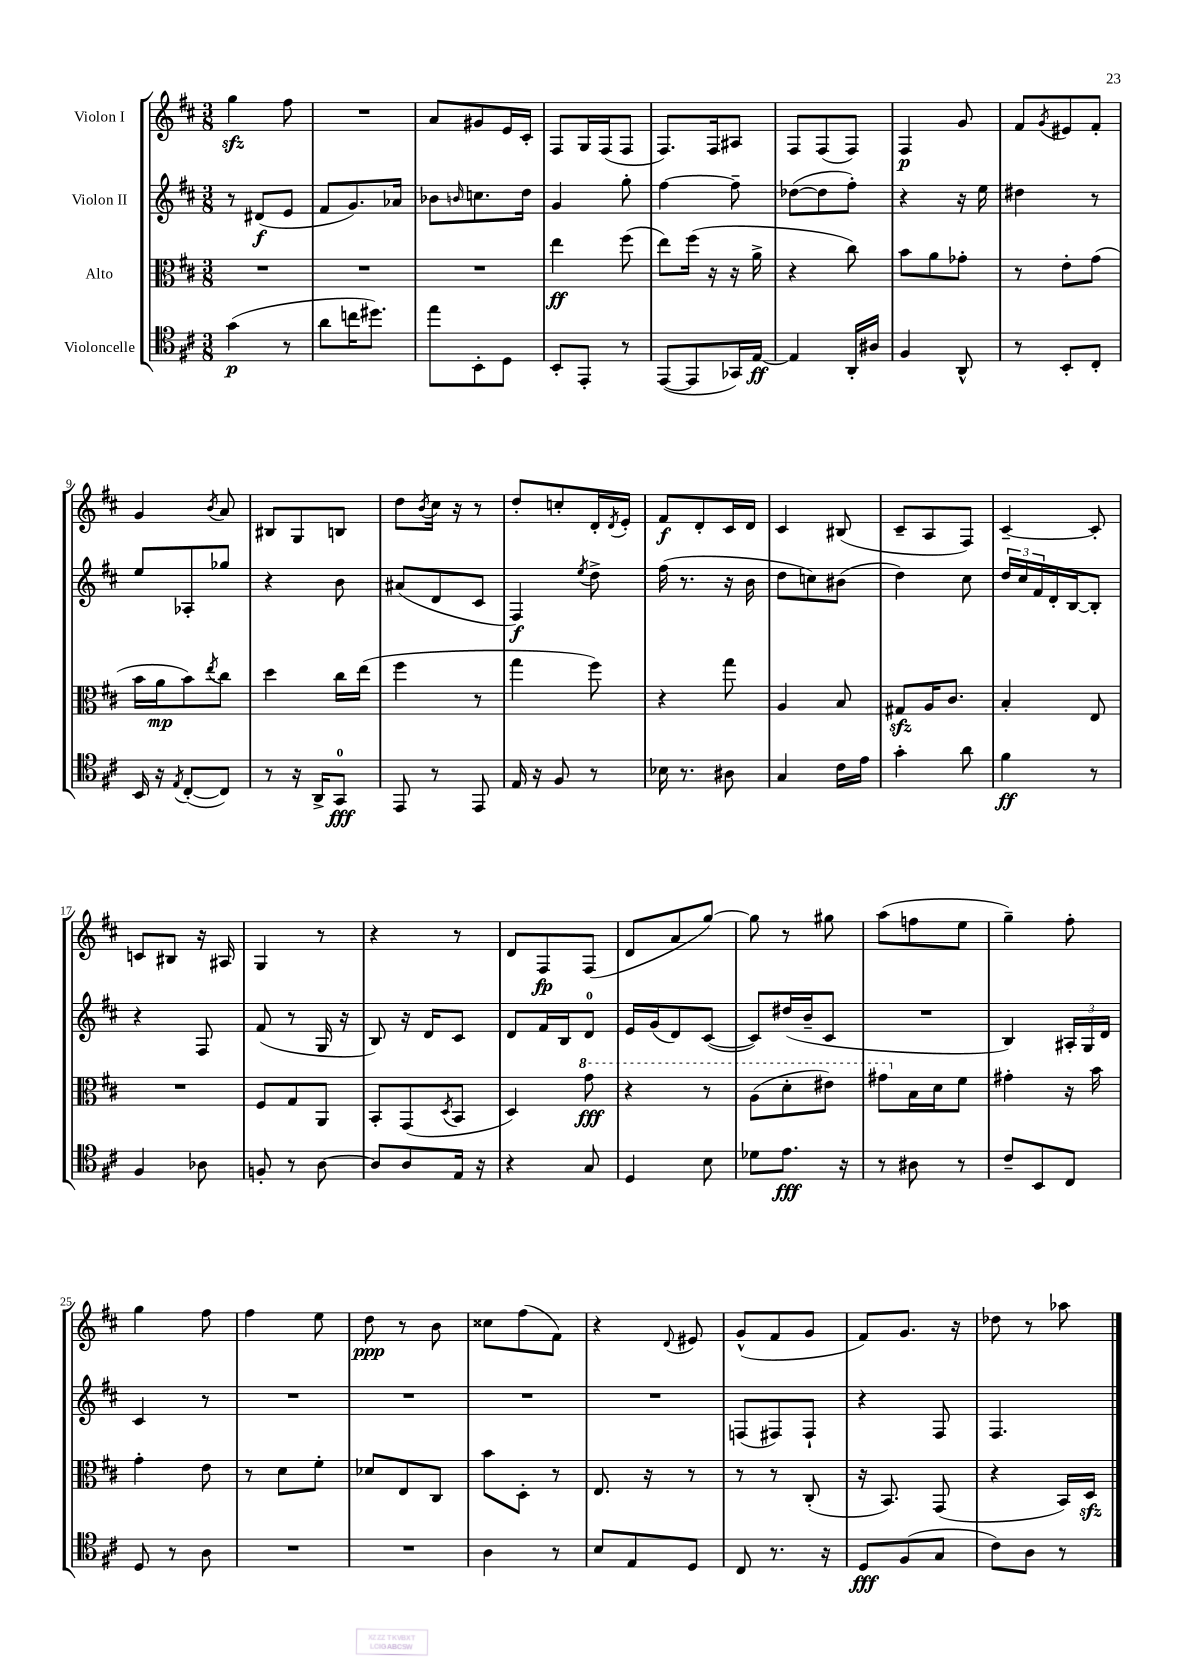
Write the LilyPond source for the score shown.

<<
\new StaffGroup <<
\new Staff = "s0" \with { instrumentName = "Violon I" } {
    \clef treble \key d \major \numericTimeSignature \time 3/8
    g''4\sfz fis''8 |
    R4. |
    a'8 gis'8 e'16 cis'16-. |
    fis8 g16 fis16( fis8 |
    fis8.) fis16 ais8 |
    fis8 fis8( fis8) |
    fis4\p g'8 |
    fis'8 \acciaccatura { g'8 } eis'8 fis'8-. |
    g'4 \acciaccatura { b'8 } a'8 |
    bis8 g8 b8 |
    d''8 \acciaccatura { b'8 } cis''16 r16 r8 |
    d''8-. c''8-. d'16-. \acciaccatura { d'8 } e'16-. |
    fis'8\f d'8-. cis'16 d'16 |
    cis'4 bis8( |
    cis'8-- a8 fis8) |
    cis'4~-- cis'8-. |
    c'8 bis8 r16 ais16 |
    g4 r8 |
    r4 r8 |
    d'8 fis8\fp fis8( |
    d'8 a'8 g''8~) |
    g''8 r8 gis''8 |
    a''8( f''8 e''8 |
    g''4--) fis''8-. |
    g''4 fis''8 |
    fis''4 e''8 |
    d''8\ppp r8 b'8 |
    cisis''8 fis''8( fis'8) |
    r4 \appoggiatura { d'8 } eis'8 |
    g'8-^( fis'8 g'8 |
    fis'8) g'8. r16 |
    des''8 r8 aes''8 \bar "|." |
}
\new Staff = "s1" \with { instrumentName = "Violon II" } {
    \clef treble \key d \major \numericTimeSignature \time 3/8
    r8 dis'8\f( e'8 |
    fis'8 g'8.) aes'16 |
    bes'8 \grace { b'16 } c''8. d''16 |
    g'4 g''8-. |
    fis''4~ fis''8-- |
    des''8~( des''8 fis''8-.) |
    r4 r16 e''16 |
    dis''4 r8 |
    e''8 aes8-. ges''8 |
    r4 b'8 |
    ais'8( d'8 cis'8 |
    fis4\f) \acciaccatura { e''8 } d''8-> |
    fis''16( r8. r16 b'16 |
    d''8 c''8) bis'8( |
    d''4) cis''8 |
    \tuplet 3/2 { d''16 cis''16 fis'16 } d'16-. b16~ b8-. |
    r4 fis8 |
    fis'8( r8 g16 r16 |
    b8) r16 d'16 cis'8 |
    d'8 fis'16 b16 d'8-0 |
    e'16 g'16( d'8) cis'8~( |
    cis'8) dis''16( b'16-- cis'8 |
    R4. |
    b4) \tuplet 3/2 { ais16-. g16 d'16 } |
    cis'4 r8 |
    R4. |
    R4. |
    R4. |
    R4. |
    f8( fis8) fis8-! |
    r4 fis8 |
    fis4. \bar "|." |
}
\new Staff = "s2" \with { instrumentName = "Alto" } {
    \clef alto \key d \major \numericTimeSignature \time 3/8
    R4. |
    R4. |
    R4. |
    e''4\ff fis''8( |
    e''8) fis''16( r16 r16 a'16-> |
    r4 cis''8) |
    b'8 a'8 ges'8-. |
    r8 e'8-. g'8( |
    b'16 a'16\mp b'8) \acciaccatura { e''8 } cis''8 |
    d''4 cis''16 e''16( |
    fis''4 r8 |
    g''4 fis''8) |
    r4 g''8 |
    a4 b8 |
    gis8\sfz a16 cis'8. |
    b4-. e8 |
    R4. |
    fis8 g8 a,8 |
    b,8-. g,8( \acciaccatura { d8 } b,8 |
    d4) \ottava #1 g''8\fff |
    r4 r8 |
    a'8( d''8-. eis''8) |
    gis''8 \ottava #0 b16 d'16 fis'8 |
    gis'4-. r16 b'16 |
    g'4-. e'8 |
    r8 d'8 fis'8-. |
    des'8 e8 cis8 |
    b'8 d8-. r8 |
    e8. r16 r8 |
    r8 r8 cis8-.( |
    r16 b,8.) g,8( |
    r4 b,16) d16\sfz \bar "|." |
}
\new Staff = "s3" \with { instrumentName = "Violoncelle" } {
    \clef tenor \key d \major \numericTimeSignature \time 3/8
    g'4\p( r8 |
    a'8 c''16 dis''8.) |
    e''8 b,8-. d8 |
    b,8-. e,8-. r8 |
    e,8~( e,8 ges,16) e16~\ff |
    e4 a,16-. ais16 |
    fis4 a,8-^ |
    r8 b,8-. cis8-. |
    b,16 r16 \acciaccatura { e8 } cis8~-.( cis8) |
    r8 r16 a,16-> g,8-0\fff |
    e,8 r8 e,8 |
    e16 r16 fis8 r8 |
    bes16 r8. ais8 |
    g4 cis'16 e'16 |
    g'4-. a'8 |
    fis'4\ff r8 |
    fis4 aes8 |
    f8-. r8 a8~ |
    a8 a8 e16 r16 |
    r4 g8 |
    d4 b8 |
    des'8 e'8.\fff r16 |
    r8 ais8 r8 |
    cis'8-- b,8 cis8 |
    d8 r8 a8 |
    R4. |
    R4. |
    a4 r8 |
    b8 e8 d8 |
    cis8 r8. r16 |
    d8\fff fis8( g8 |
    cis'8) a8 r8 \bar "|." |
}
>>
>>
